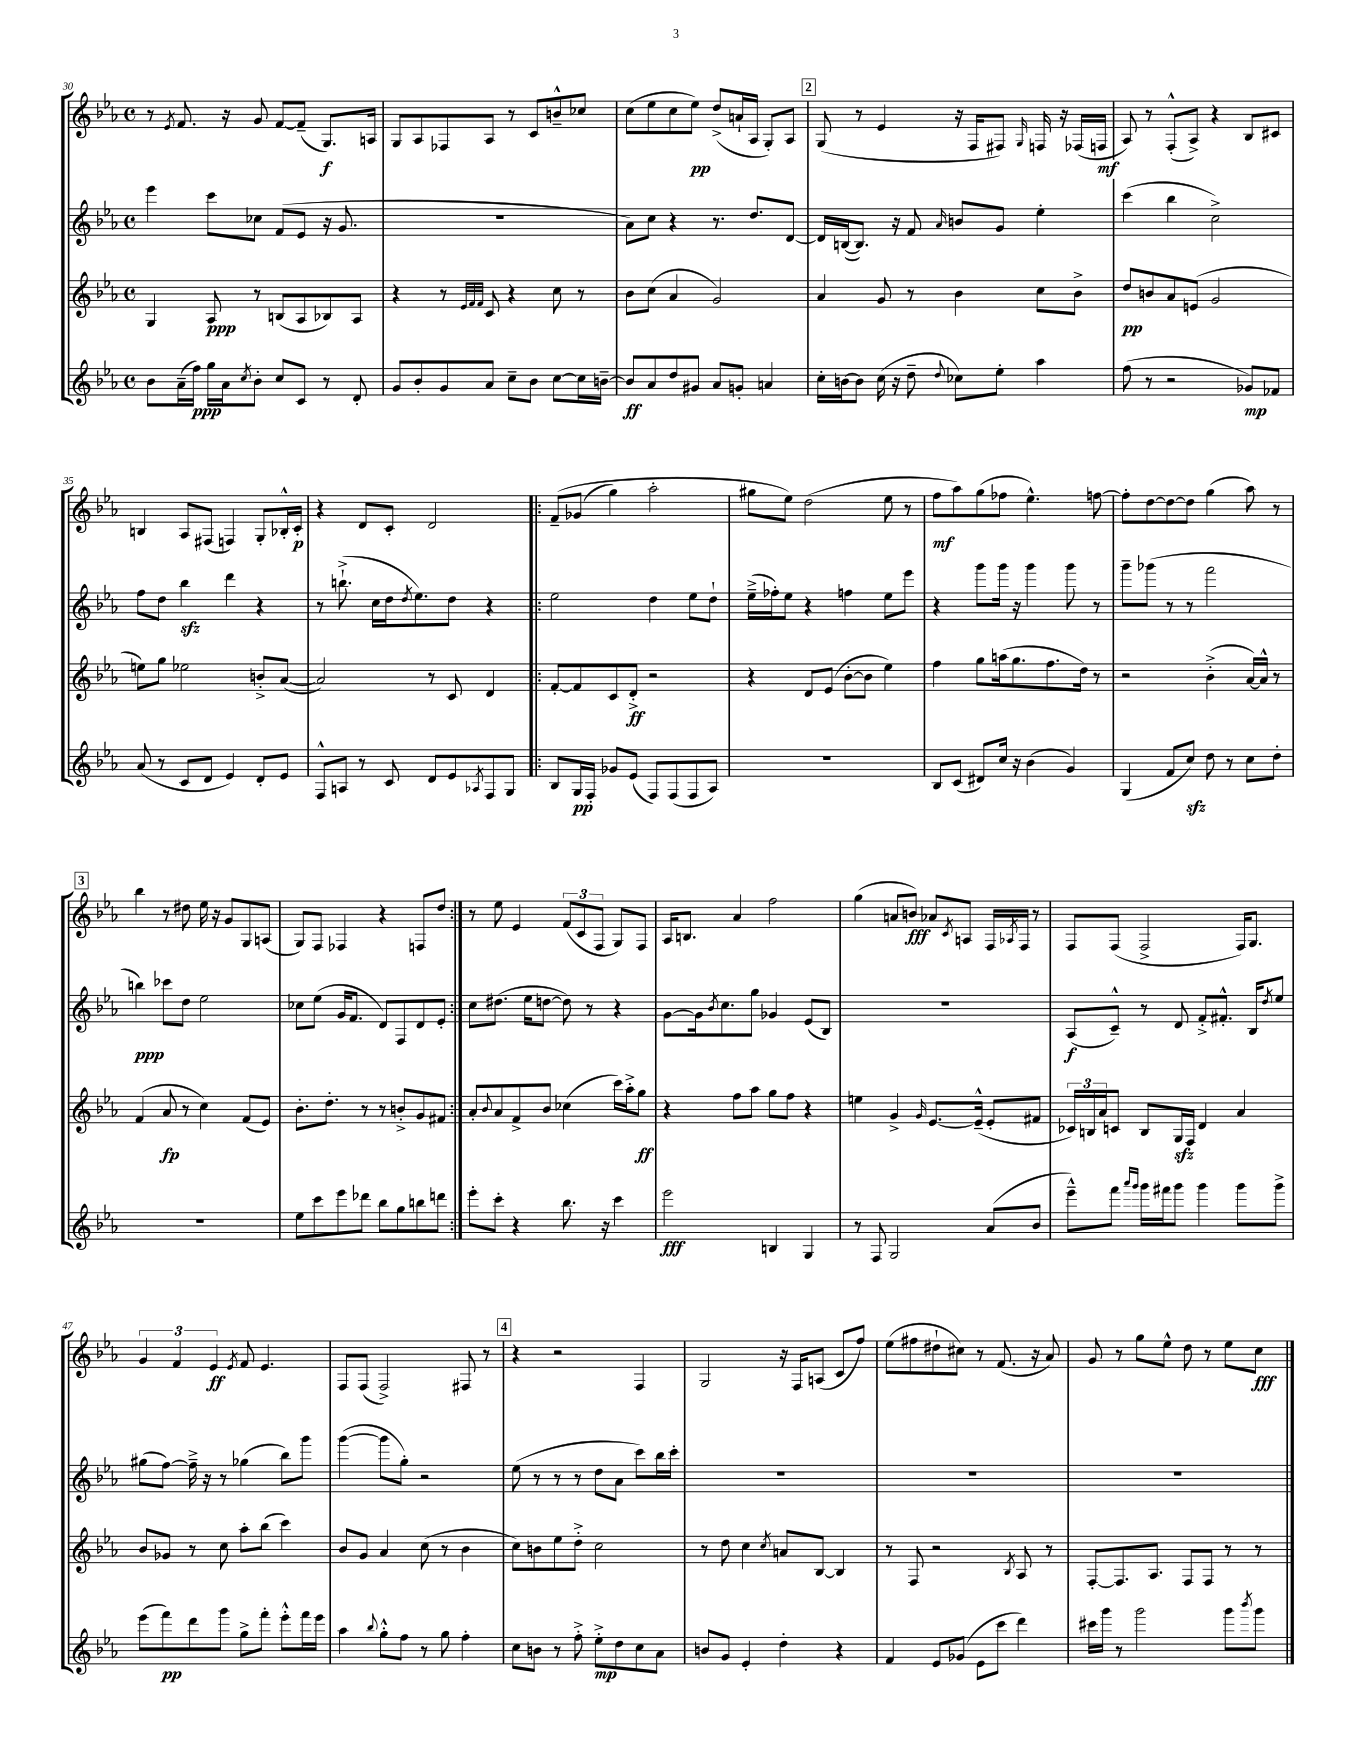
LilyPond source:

<<
\new StaffGroup <<
\new Staff = "s0" {
    \clef treble \key ees \major \defaultTimeSignature \time 4/4
    r8 \acciaccatura { ees'8 } f'8. r16 g'8 f'8~ f'8--( g8.\f) a16 |
    g8 aes8 fes8 aes8 r8 c'8 b'8---^ ces''8 |
    c''8( ees''8 c''8 ees''8\pp) d''8->( a'16-! aes16 g8-.) aes8 |
    \mark \markup { \box "2" } g8( r8 ees'4 r16 f16 fis8) \grace { g16 } f16 r16 fes16( f16\mf |
    aes8) r8 f8-.-^( aes8->) r4 bes8 cis'8 |
    b4 aes8 fis8( f4) g8-. bes16-.-^ c'16-.\p |
    r4 d'8 c'8-. d'2 |
    \repeat volta 2 { f'8--\( ges'8( g''4) aes''2-. |
    gis''8 ees''8\) d''2( ees''8 r8 |
    f''8\mf aes''8) g''8( fes''8 ees''4.-^) f''8~ |
    f''8-. d''8~ d''8~ d''8 g''4( aes''8) r8 |
    \mark \markup { \box "3" } bes''4 r8 dis''8 ees''16 r16 g'8 g8 a8( |
    g8) f8 fes4 r4 f8 d''8 | }
    r8 ees''8 ees'4 \tuplet 3/2 { f'8( c'8 f8 } g8) f8 |
    aes16 b8. aes'4 f''2 |
    g''4( a'8 b'8\fff) aes'8 \acciaccatura { c'8 } a8 f16 \acciaccatura { aes8 } f16 r8 |
    f8 f8( f2-> f16) g8. |
    \tuplet 3/2 { g'4 f'4 ees'4\ff } \acciaccatura { ees'8 } f'8 ees'4. |
    f8 f8( f2->) fis8 r8 |
    \mark \markup { \box "4" } r4 r2 f4 |
    g2 r16 f16 a8( c'8 f''8) |
    ees''8( fis''8 dis''8-! cis''8) r8 f'8.( r16 aes'8) |
    g'8 r8 g''8 ees''8-^ d''8 r8 ees''8 c''8\fff \bar "|." |
}
\new Staff = "s1" {
    \clef treble \key ees \major \defaultTimeSignature \time 4/4
    ees'''4 c'''8 ces''8 f'8( ees'8 r16 g'8. |
    R1 |
    aes'8) c''8 r4 r8. d''8. d'8~ |
    \mark \markup { \box "2" } d'16 b16~( b8.) r16 f'8 \grace { aes'16 } b'8 g'8 ees''4-. |
    c'''4( bes''4 c''2->) |
    f''8 d''8 bes''4\sfz d'''4 r4 |
    r8 b''8.-!->( c''16 d''16 \acciaccatura { d''8 } ees''8.) d''8 r4 |
    \repeat volta 2 { ees''2 d''4 ees''8 d''8-! |
    ees''16--->( fes''16-.) ees''8 r4 f''4 ees''8 ees'''8 |
    r4 g'''8 g'''16 r16 g'''4 g'''8 r8 |
    g'''8-- ges'''8( r8 r8 f'''2 |
    \mark \markup { \box "3" } b''4\ppp) ces'''8 d''8 ees''2 |
    ces''8 ees''8( g'16 f'8. d'8) f8 d'8 ees'8-. | }
    c''8 dis''8.( ees''16 d''8~ d''8) r8 r4 |
    g'8~ g'16 \acciaccatura { bes'8 } c''8. g''8 ges'4 ees'8( bes8) |
    R1 |
    aes8\f( c'8---^) r8 d'8 f'8-.-> fis'8.-.-^ bes16 \acciaccatura { d''8 } ees''8 |
    gis''8( f''8~) f''16---> r16 r8 ges''4( bes''8) g'''8 |
    g'''4~( g'''8 g''8-.) r2 |
    \mark \markup { \box "4" } ees''8( r8 r8 r8 d''8 aes'8 c'''8) bes''16 c'''16-. |
    R1 |
    R1 |
    R1 \bar "|." |
}
\new Staff = "s2" {
    \clef treble \key ees \major \defaultTimeSignature \time 4/4
    g4 aes8\ppp r8 b8( aes8 bes8) aes8 |
    r4 r8 \grace { ees'32 f'32 f'32 } c'8 r4 c''8 r8 |
    bes'8 c''8( aes'4 g'2) |
    \mark \markup { \box "2" } aes'4 g'8 r8 bes'4 c''8 bes'8-> |
    d''8\pp b'8 aes'8 e'8( g'2 |
    e''8) g''8 ees''2 b'8-.-> aes'8~( |
    aes'2) r8 c'8 d'4 |
    \repeat volta 2 { f'8~-. f'8 c'8 d'8-.->\ff r2 |
    r4 d'8 ees'8( bes'8~-. bes'8 ees''4) |
    f''4 g''8 a''16( g''8. f''8. d''16) r8 |
    r2 bes'4-.->( aes'16~) aes'16-^ r8 |
    \mark \markup { \box "3" } f'4( aes'8\fp r8 c''4) f'8( ees'8) |
    bes'8.-. d''8.-. r8 r8 b'8-.-> g'8 fis'8 | }
    aes'8-. \appoggiatura { bes'8 } aes'8 f'8-> bes'8 ces''4( c'''16) aes''16-.-> g''8\ff |
    r4 f''8 aes''8 g''8 f''8 r4 |
    e''4 g'4-> \grace { g'16 } ees'8.~ ees'16---^( ees'8-. fis'8 |
    \tuplet 3/2 { ces'16) b16 aes'16 } c'8 b8 g16\sfz f16 d'4 aes'4 |
    bes'8 ges'8 r8 c''8 aes''8-. bes''8( c'''4) |
    bes'8 g'8 aes'4 c''8( r8 bes'4 |
    \mark \markup { \box "4" } c''8) b'8 ees''8 d''8-.-> c''2 |
    r8 d''8 c''4 \acciaccatura { c''8 } a'8 bes8~ bes4 |
    r8 f8 r2 \acciaccatura { bes8 } aes8 r8 |
    f8~-. f8. aes8. f8 f8 r8 r8 \bar "|." |
}
\new Staff = "s3" {
    \clef treble \key ees \major \defaultTimeSignature \time 4/4
    bes'8 aes'16--( f''16\ppp) g''16 aes'16 \acciaccatura { c''8 } bes'8-. c''8 c'8 r8 d'8-. |
    g'8 bes'8-. g'8 aes'8 c''8-- bes'8 c''8~ c''16 b'16~-- |
    b'8\ff aes'8 d''8 gis'8 aes'8 g'8-. a'4 |
    \mark \markup { \box "2" } c''16-. b'16~ b'8 c''16( r16 d''8-- \appoggiatura { d''8 } ces''8) ees''8-. aes''4 |
    f''8( r8 r2 ges'8\mp) fes'8 |
    aes'8( r8 c'8 d'8 ees'4) d'8-. ees'8 |
    f8-^ a8 r8 c'8 d'8 ees'8 \acciaccatura { aes8 } f8 g8 |
    \repeat volta 2 { bes8 g16\pp f16-. ges'8 ees'8( f8) f8( f8 aes8) |
    R1 |
    bes8 c'8( dis'8) c''16 r16 bes'4( g'4) |
    g4( f'8 c''8\sfz) d''8 r8 c''8 d''8-. |
    \mark \markup { \box "3" } R1 |
    ees''8 c'''8 ees'''8 des'''8 bes''8 g''8 b''8 d'''8 | }
    ees'''8-. c'''8-. r4 bes''8. r16 c'''4 |
    ees'''2\fff b4 g4 |
    r8 f8 g2 aes'8( bes'8 |
    ees'''8---^) f'''8 \grace { aes'''16 g'''16 } g'''16 fis'''16 g'''8 g'''4 g'''8 g'''8-> |
    ees'''8( f'''8\pp) d'''8 g'''8 g''8-> f'''8-. ees'''8-.-^ f'''16 ees'''16 |
    aes''4 \appoggiatura { bes''8 } g''8-.-^ f''8 r8 g''8 f''4-. |
    \mark \markup { \box "4" } c''8 b'8 r8 f''8-.-> ees''8-.->\mp d''8 c''8 aes'8 |
    b'8 g'8 ees'4-. d''4-. r4 |
    f'4 ees'8 ges'8( ees'8 c'''8 d'''4) |
    cis'''16 g'''16 r8 g'''2 g'''8 \acciaccatura { bes'''8 } g'''8 \bar "|." |
}
>>
>>
\layout { \context { \Score currentBarNumber = #30 } }
